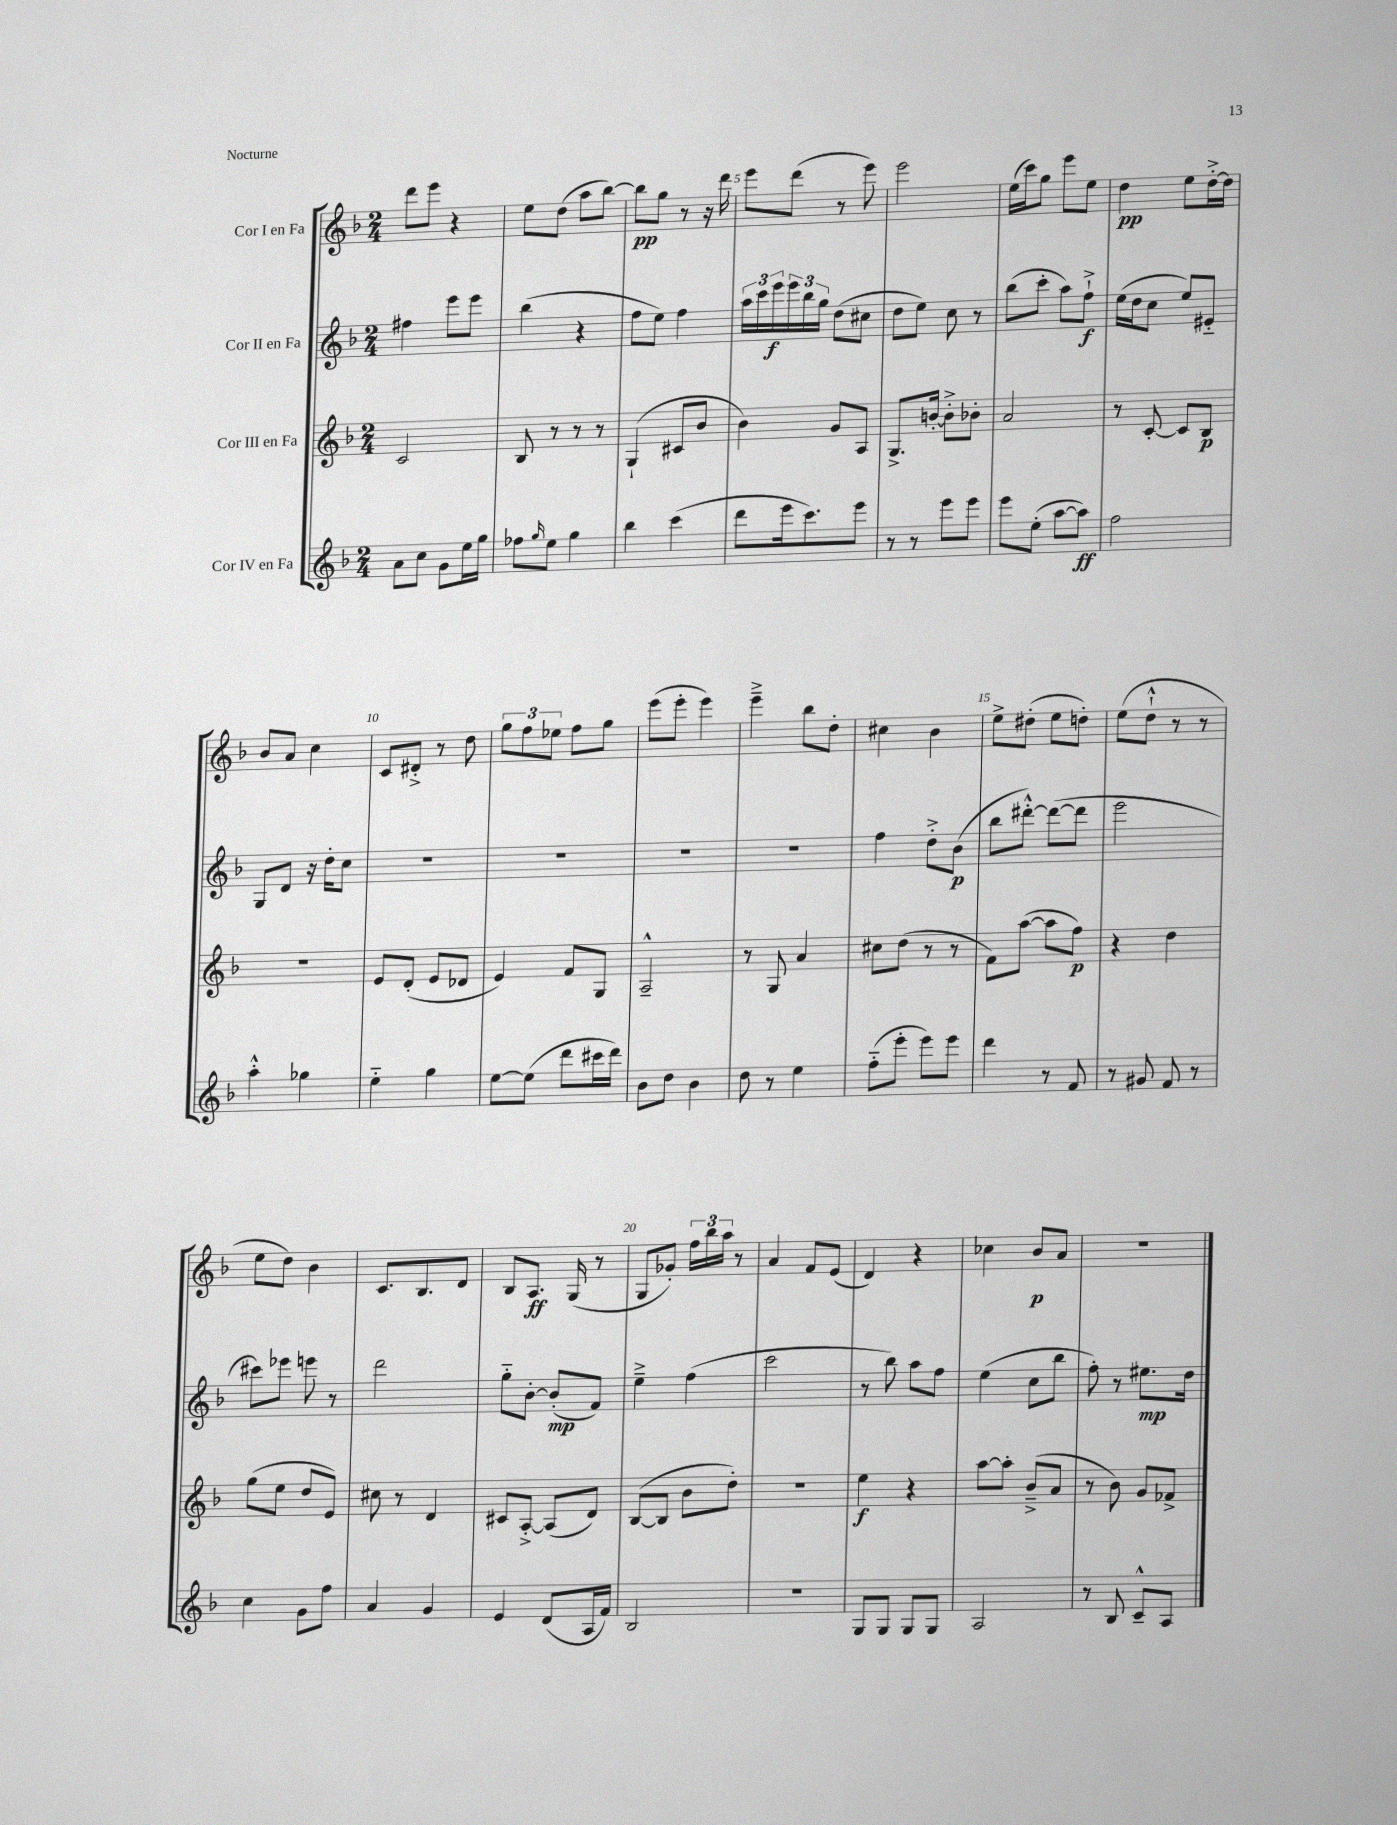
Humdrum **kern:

**kern	**kern	**kern	**kern
*staff4	*staff3	*staff2	*staff1
*clefG2	*clefG2	*clefG2	*clefG2
*k[b-]	*k[b-]	*k[b-]	*k[b-]
*M2/4	*M2/4	*M2/4	*M2/4
8a	2c	4ff#	8ddd
8cc	.	.	8eee
8g	.	8eee	4r
16ee	.	8eee	.
16gg	.	.	.
=	=	=	=
8ff-	8B-	(4bb-	8ee
16qqgg	.	.	.
8ee	8r	.	(8dd
4gg	8r	4r	8aa
.	8r	.	[8bb-)
=	=	=	=
4bb-	(4G`	8ff	8bb-]
.	.	8ee)	8gg
(4ccc	8c#	4ff	8r
.	8b-	.	16r
.	.	.	16ddd
=	=	=	=
8ddd	4b-)	24aa	8eee
.	.	24ccc	.
.	.	24eee	.
16eee	.	24eee	(8ddd
.	.	24bb-	.
8.ccc)	.	.	.
.	.	24gg	.
.	8g	(8dd	8r
8eee	8A	8cc#	8eee)
=	=	=	=
8r	8.G^	8dd	2eee
8r	.	8ee)	.
.	[16b'	.	.
8eee	8b'^]	8cc	.
8eee	8b-'	8r	.
=	=	=	=
8eee	2a	(8bb-	(16ee
.	.	.	16ccc)
(8ee'	.	8ccc'	8gg
[8aa	.	8aa)	8eee
8aa])	.	8ff`^	8ee
=	=	=	=
2ff	8r	(16ee	4dd
.	.	16dd	.
.	[8c'	8cc	.
.	8c]	8ee)	8ee
.	8B-	8e#'~	[16dd'^
.	.	.	16dd]
=	=	=	=
4aa'^^	2r	8G	8b-
.	.	8d	8a
4gg-	.	16r	4cc
.	.	16dd'	.
.	.	8cc	.
=	=	=	=
4ee'~	8e	2r	8c
.	(8d'	.	8d#'^
4gg	8e	.	8r
.	8d-	.	8dd
=	=	=	=
[8ee	4e)	2r	12gg
.	.	.	12ff
(8ee]	.	.	.
.	.	.	12ee-
8ddd	8f	.	8ff
16ccc#	8G	.	8gg
16ddd)	.	.	.
=	=	=	=
8b-	2A~^^	2r	(8eee
8dd	.	.	8eee'
4b-	.	.	4eee)
=	=	=	=
8dd	8r	2r	4eee~^
8r	8G	.	.
4ee	4a	.	8bb-
.	.	.	8dd'
=	=	=	=
(8ff'~	8cc#	4ff	4cc#
8eee'	(8dd	.	.
8eee)	8r	8dd'^	4b-
8eee	8r	(8b-	.
=	=	=	=
4ddd	8f)	8bb-	8ee^
.	([8aa	[8ddd#'^^)	(8dd#'
8r	8aa]	(8ddd#_	8ee
8f	8ff)	8ddd#]	8dd')
=	=	=	=
8r	4r	2eee	(8ee
8g#	.	.	8dd`^^
8f	4dd	.	8r
8r	.	.	8r
=	=	=	=
4cc	(8gg	8ccc#)	8ee
.	8ee	8eee-	8dd)
8g	8dd	8eee	4b-
8ff	8e)	8r	.
=	=	=	=
4a	8cc#	2ddd	8.c
.	8r	.	.
.	.	.	8.B-
4g	4d	.	.
.	.	.	8d
=	=	=	=
4e	8c#	8gg'~	8B-
.	[8A'^	[8b-'	8.A
(8d	(8A]	(8b-']	.
.	.	.	(16G
16A	8d)	8f)	8r
16f)	.	.	.
=	=	=	=
2B-	([8B-	4ee~^	8G
.	8B-]	.	8g-')
.	8b-	(4ff	24ff
.	.	.	24bb-
.	.	.	24aa
.	8dd')	.	8r
=	=	=	=
2r	2r	2ccc	4a
.	.	.	8f
.	.	.	(8e
=	=	=	=
8G	4ee	8r	4d)
8G	.	8bb-)	.
8G	4r	8aa	4r
8G	.	8ff	.
=	=	=	=
2A	[8aa	(4ee	4cc-
.	8aa']	.	.
.	(8b-~^	8cc	8b-
.	8a	8bb-	8a
=	=	=	=
8r	8r	8ff')	2r
8B-	8b-)	8r	.
8c~^^	8g	8.ee#	.
8A	8f-^	.	.
.	.	16dd	.
==	==	==	==
*-	*-	*-	*-
